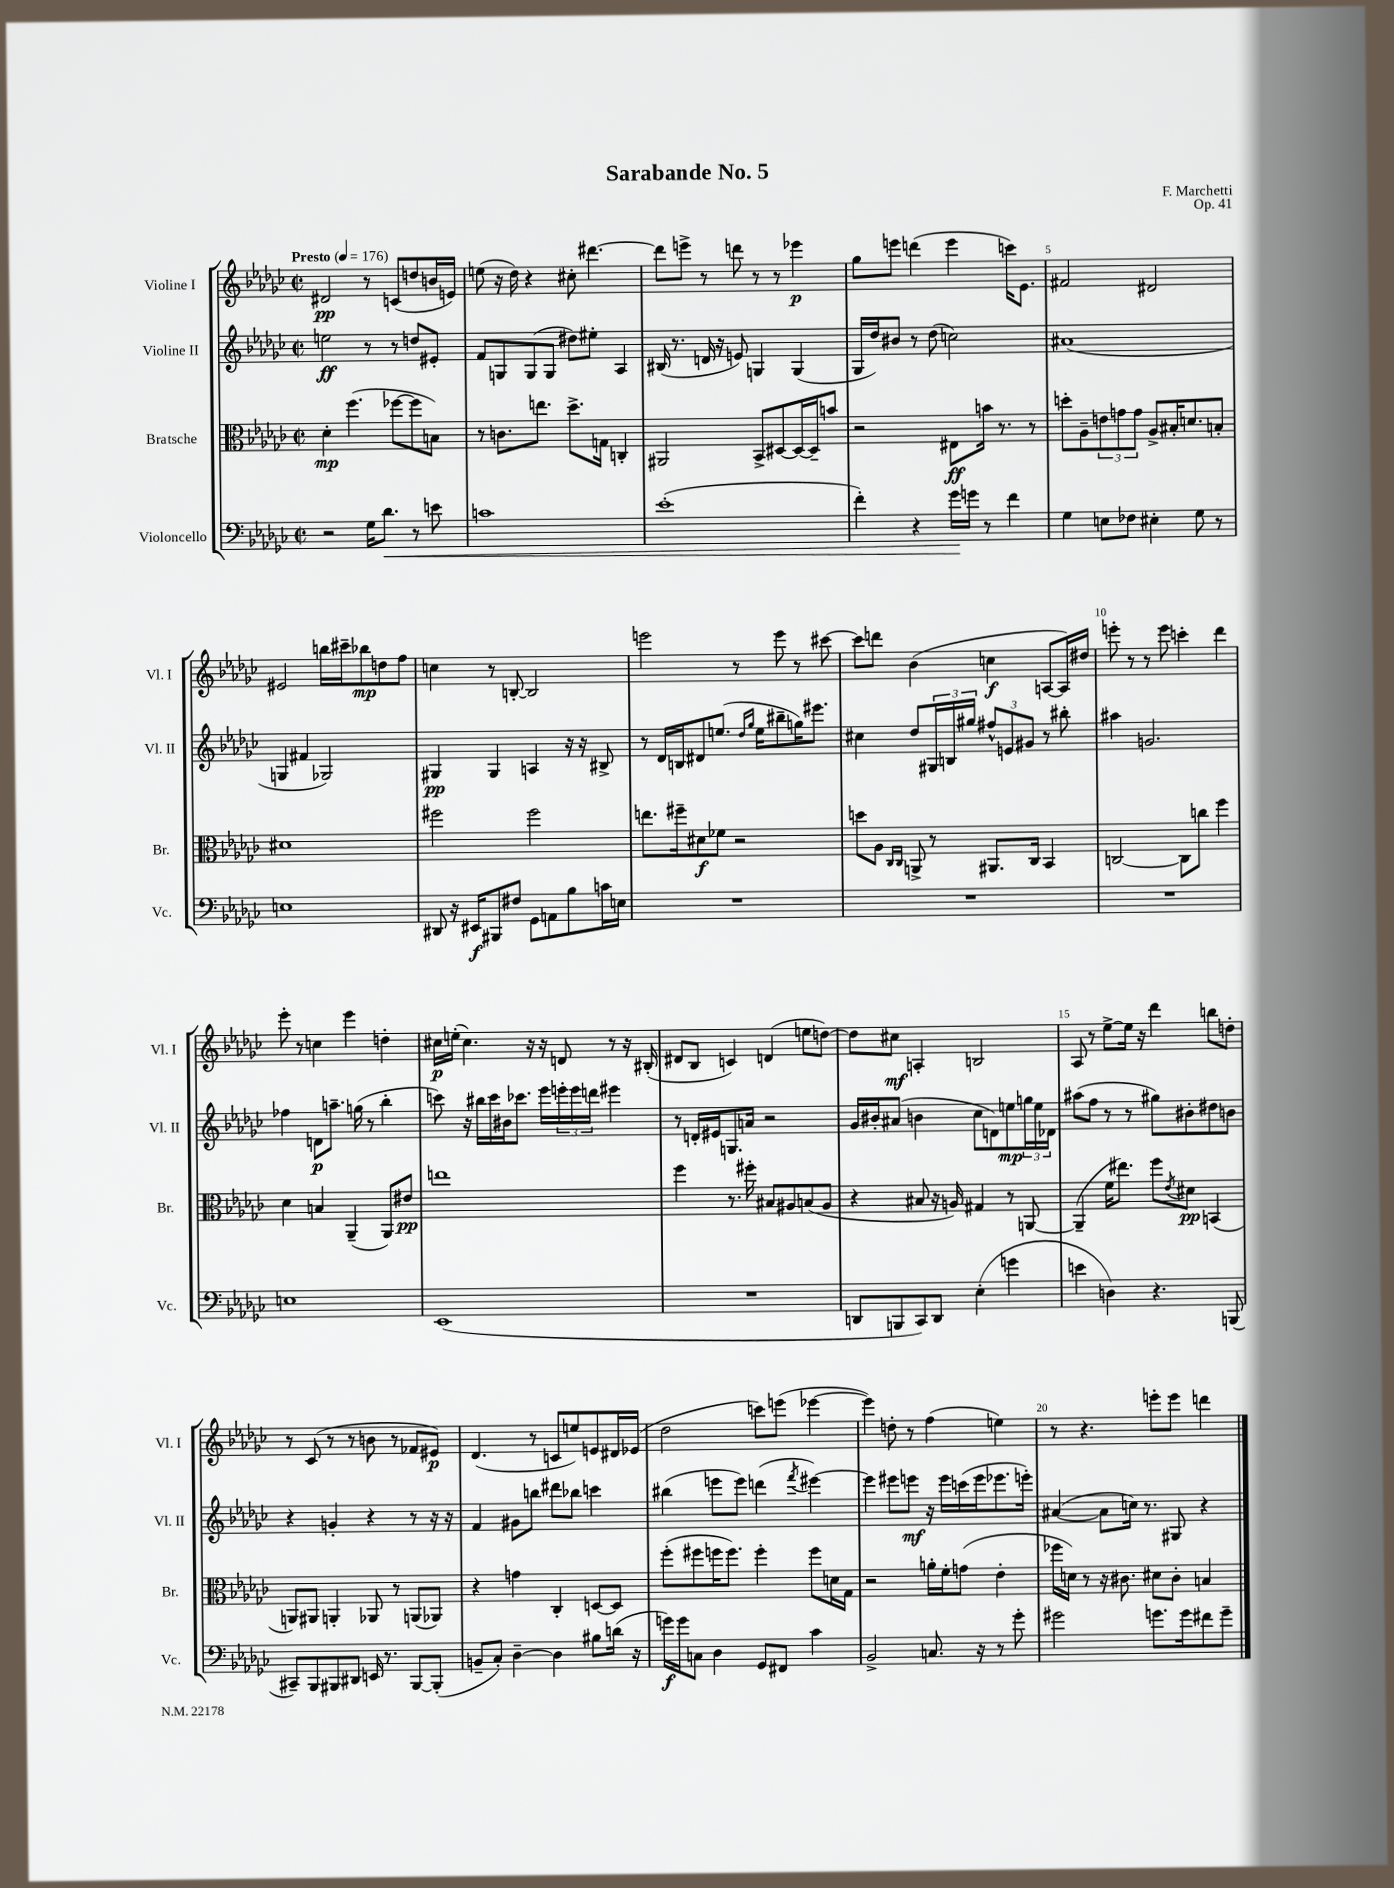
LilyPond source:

\header { title = "Sarabande No. 5" composer = "F. Marchetti" opus = "Op. 41" }
<<
\new StaffGroup <<
\new Staff = "s0" \with { instrumentName = "Violine I" shortInstrumentName = "Vl. I" } {
    \clef treble \key ges \major \defaultTimeSignature \time 2/2 \tempo "Presto" 4 = 176
    dis'2\pp r8 c'8( d''8 b'16 e'16) |
    e''8( r16 des''16) r4 cis''8-. dis'''4.~ |
    dis'''8 e'''8-> r8 d'''8 r8 r8 ees'''4\p |
    ges''8 e'''8 d'''4( e'''4 c'''16) ees'8. |
    fis'2 dis'2 |
    eis'2 b''16 cis'''16-- bes''8\mp d''8 f''8 |
    c''4 r8 b8~-. b2 |
    e'''2 r8 e'''8 r8 cis'''8~ |
    cis'''8 d'''8 bes'4( c''4\f a8~ a16) dis''16 |
    e'''8-. r8 r8 e'''8 c'''4-. des'''4 |
    ees'''8-. r8 c''4 ees'''4 d''4-. |
    cis''16\p e''16-.( cis''4.) r16 r16 d'8 r8 r16 bis16-.( |
    dis'8 bes8 c'4) d'4( e''8 d''8~) |
    d''8 cis''8\mf a4-. b2 |
    aes8 r8 ees''8~-> ees''16 r16 des'''4 b''8 d''8-. |
    r8 ces'8( r8 r8 b'8 r8 fes'8 eis'8\p) |
    des'4.( r8 c'8 e''8) e'8 dis'16 ees'16( |
    des''2 c'''8) e'''8( ees'''4~ |
    ees'''4) d''8-. r8 f''4( e''4) |
    r8 r4. e'''8-. e'''8 d'''4 \bar "|." |
}
\new Staff = "s1" \with { instrumentName = "Violine II" shortInstrumentName = "Vl. II" } {
    \clef treble \key ges \major \defaultTimeSignature \time 2/2
    e''2\ff r8 r8 d''8 eis'8-. |
    f'8 g8 g8( g8 dis''8) eis''8-. aes4 |
    bis16( r8. d'16 r16 e'8) g4 g4( |
    ges16 des''16) bis'8 r8 des''8( c''2) |
    ais'1( |
    g4 fis'4 ges2) |
    gis4\pp gis4 a4 r16 r16 bis8-> |
    r8 des'16 b16 dis'8 e''8.( \grace { des''16 ges''16 } e''16 bis''8-- g''16) eis'''8. |
    cis''4 des''8 \tuplet 3/2 { gis16 b16 gis''16 } \tuplet 3/2 { fis''8-^ e'8 gis'8 } r8 bis''8-. |
    ais''4 g'2. |
    fes''4 d'8\p a''8.-- g''16( r8 bes''4-. |
    c'''8) r16 bis''16 c'''16 bis'16 ces'''8. ees'''16 \tuplet 3/2 { e'''16-. e'''16 d'''16 } eis'''4 |
    r8 d'16-. eis'16 g8. a'16 r2 |
    ges'16 bis'16-. ais'8( b'4 ces''8 d'8) e''8\mp \tuplet 3/2 { g''16 e''16 des'16 } |
    ais''8( f''8 r8 r8 gis''8) bis'8-. dis''8 b'8 |
    r4 g'4-. r4 r8 r16 r16 |
    f'4 gis'8 b''8 dis'''8 bes''8 c'''4 |
    bis''4( e'''8 e'''8) d'''4( \acciaccatura { f'''8 } eis'''4~) |
    eis'''4 eis'''8 e'''8\mf r16 e'''16 c'''16( e'''16 ees'''8. e'''16-.) |
    ais'4~( ais'8 c''16) r8. gis8 r4 \bar "|." |
}
\new Staff = "s2" \with { instrumentName = "Bratsche" shortInstrumentName = "Br." } {
    \clef alto \key ges \major \defaultTimeSignature \time 2/2
    des'4-.\mp f''4.( fes''8~ fes''8 b8) |
    r8 c'8. e''8. des''8.-> g16 c4-. |
    ais,2 bes,8-> dis8~ dis16~ dis16-- b'8 |
    r2 eis8\ff b'16 r8. r8 |
    d''8-. aes8-- \tuplet 3/2 { e'8 g'8 g'8 } aes8-> bis16-. d'8. b8-. |
    dis'1 |
    fis''2 fis''2 |
    e''8. fis''16-- dis'8\f fes'8 r2 |
    d''8 aes8 \grace { ces16 ces16 } a,8-> r8 ais,8. ces16 bes,4 |
    c2~ c8 c''8 f''4 |
    des'4 b4 aes,4--( aes,8) eis'8\pp |
    e''1 |
    f''4 r8. fis''16-. bis8 ais8 b8( ais8 |
    r4 bis8 r16 a16) gis4 r8 a,8~ |
    a,4--( f'16 eis''8.) f''8 \acciaccatura { ees'8 } dis'8\pp b,4( |
    a,8) ais,8 a,4-. aes,8 r8 a,8( aes,8) |
    r4 g'4 ces4-. d8~ d8 |
    f''8-.( fis''8 f''16 f''8.) f''4-. f''8 d'16 ges16 |
    r2 a'16-. f'16-. g'8( ees'4-. |
    fes''16 d'16) r8 r16 cis'8. dis'8 cis'8-. b4 \bar "|." |
}
\new Staff = "s3" \with { instrumentName = "Violoncello" shortInstrumentName = "Vc." } {
    \clef bass \key ges \major \defaultTimeSignature \time 2/2
    r2 ges16 des'8.\< r8 e'8 |
    c'1 |
    ees'1-.( |
    f'4-.) r4 ges'16\! g'16 r8 f'4 |
    ges4 e8 fes8 eis4-. ges8 r8 |
    e1 |
    dis,8 r16 eis,16\f bis,,8 fis8 ges,8 a,8 bes8 c'16 e16 |
    R1 |
    R1 |
    R1 |
    e1 |
    ees,1( |
    R1 |
    d,8 b,,8 ces,8) d,8 ees4-.( g'4 |
    e'4 d4) r4. b,,8( |
    cis,8--) bes,,8 bis,,8 dis,8 e,16 r8. bis,,8~ bis,,8-.( |
    b,8-- ces8-.) des4~-- des4 bis8 d'16( r16 |
    g'16\f) g'16 c8 des4 ges,8 fis,8 ces'4 |
    bes,2-> c8. r16 r8 ges'8-. |
    gis'2 g'8. g'16 fis'8 g'8-- \bar "|." |
}
>>
>>
\layout { \context { \Score \override BarNumber.break-visibility = ##(#f #t #t) barNumberVisibility = #(every-nth-bar-number-visible 5) } }
